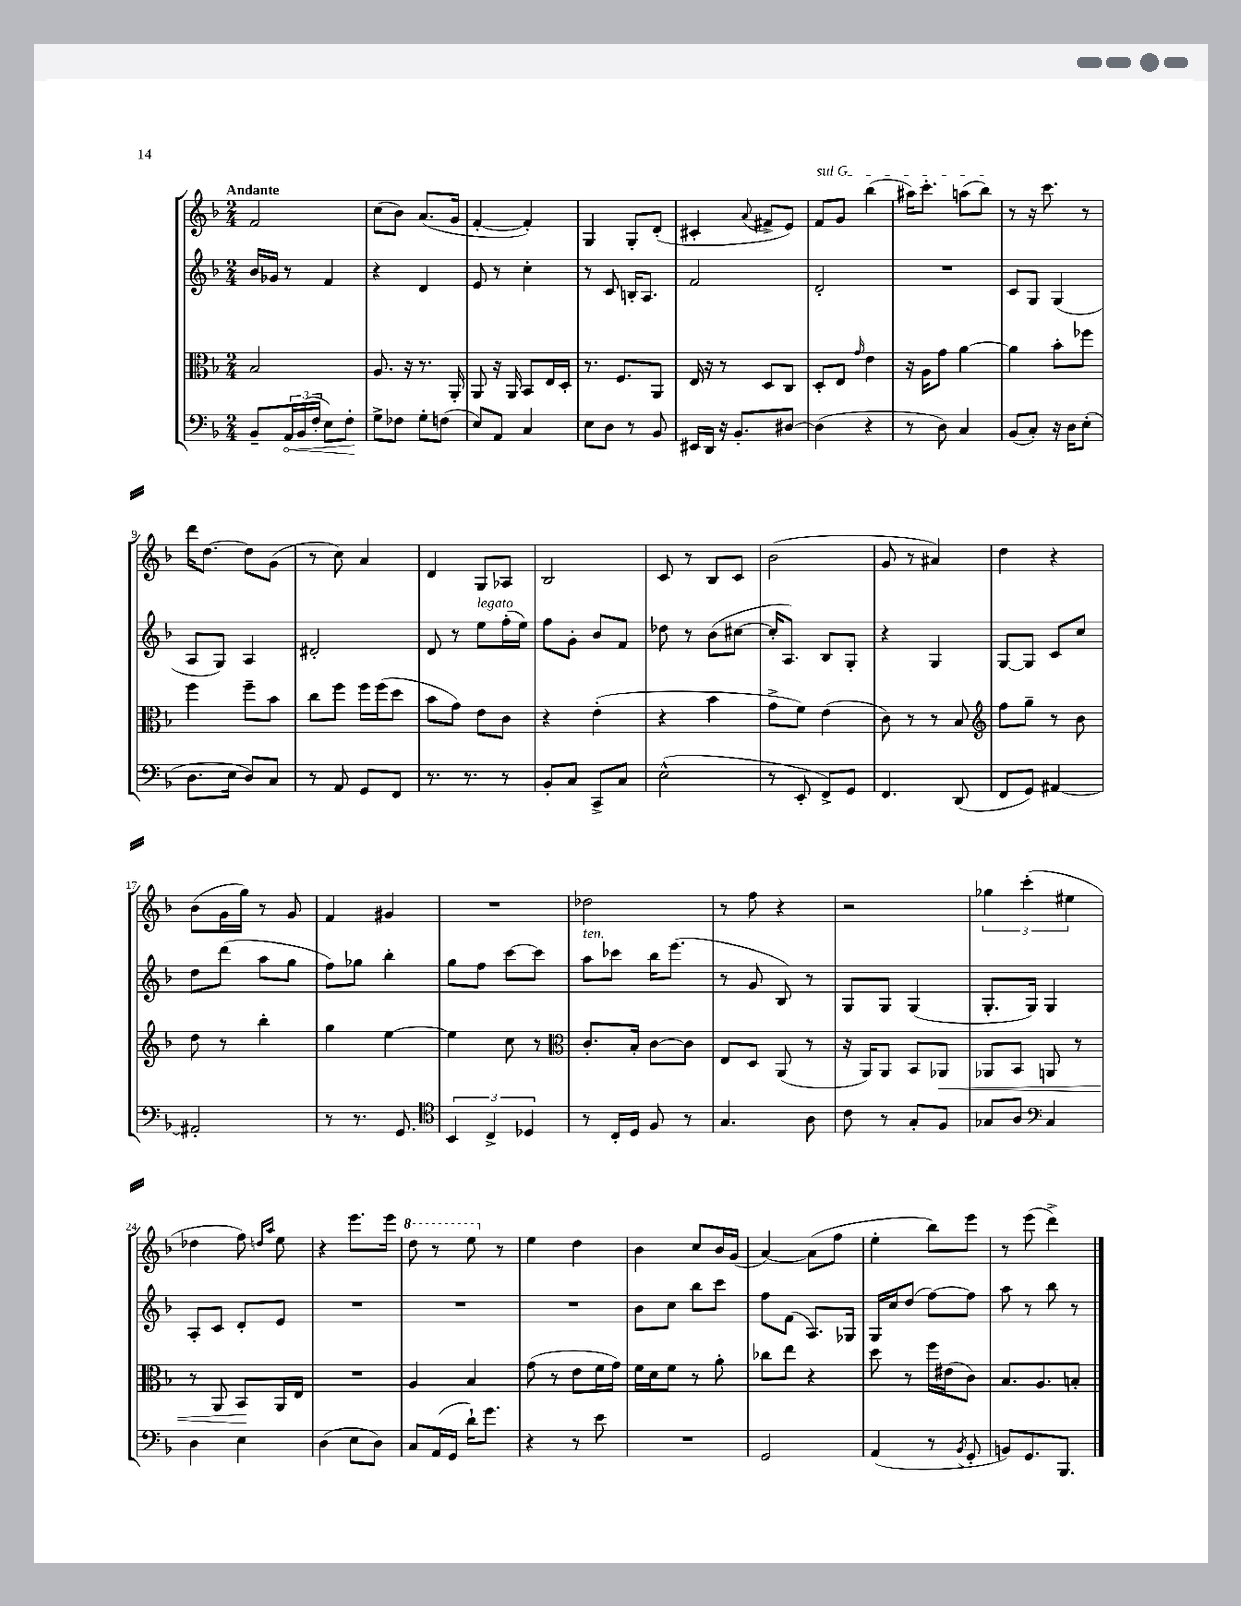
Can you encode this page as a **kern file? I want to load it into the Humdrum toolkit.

**kern	**dynam	**kern	**dynam	**kern	**kern
*part4	*part4	*part3	*part3	*part2	*part1
*staff4	*staff4	*staff3	*staff3	*staff2	*staff1
*clefF4	*	*clefC3	*	*clefG2	*clefG2
*k[b-]	*	*k[b-]	*	*k[b-]	*k[b-]
*M2/4	*	*M2/4	*	*M2/4	*M2/4
=1	=1	=1	=1	=1	=1
!	!	!	!	!	!LO:TX:a:B:t=Andante
8BB-~/L	.	2B-/	.	16b-/LL	2f/
.	.	.	.	16g-X/JJ	.
!	!LO:HP:b	!	!	!	!
24AA/L	<	.	.	8r	.
(24BB-/	.	.	.	.	.
24F'/JJ	.	.	.	.	.
8E\L)	.	.	.	4f/	.
8F'\J	.	.	.	.	.
.	[	.	.	.	.
=2	=2	=2	=2	=2	=2
8G^\L	.	8.A/	.	4r	(8cc\L
8F-X\J	.	.	.	.	8b-\J)
.	.	16r	.	.	.
8G'\L	.	8.r	.	4d/	(8.a/L
(8Fn\J	.	.	.	.	.
.	.	16AA'/	.	.	16g/Jk
=3	=3	=3	=3	=3	=3
8E/L)	.	8AA/	.	8e/	[4f'/
8AA/J	.	16r	.	8r	.
.	.	16AA/	.	.	.
4C/	.	8BB-/L	.	4cc'\	4f'/])
.	.	16E/L	.	.	.
.	.	16D'/JJ	.	.	.
=4	=4	=4	=4	=4	=4
8E\L	.	8.r	.	8r	4G/
8D\J	.	.	.	8c/	.
.	.	8.F/L	.	.	.
8r	.	.	.	16Bn'/KL	8G'/L
.	.	.	.	8.A/J	.
8BB-/	.	8AA/J	.	.	(8d'/J
=5	=5	=5	=5	=5	=5
16EE#X/LL	.	16E/	.	2f/	4c#X'/
16DD/JJ	.	16r	.	.	.
16r	.	8r	.	.	.
8.BB-'/L	.	.	.	.	.
.	.	.	.	.	8qqa/
.	.	8D/L	.	.	8f#X^/L
[8D#X/J	.	8C/J	.	.	8e/J)
=6	=6	=6	=6	=6	=6
!	!	!	!	!	!LO:TX:a:i:t=sul G
(4D#\]	.	8D'/L	.	2d'/	8f/L
.	.	8E/J	.	.	8g/J
.	.	16qqg/	.	.	.
4r	.	4e\	.	.	(4bb-\
=7	=7	=7	=7	=7	=7
8r	.	16r	.	2r	16aa#X\KL)
.	.	16A\KL	.	.	8.ccc'\J
8D\)	.	8g\J	.	.	.
4C/	.	[4a\	.	.	(8aan\L
.	.	.	.	.	8bb-\J)
=8	=8	=8	=8	=8	=8
(8BB-/L	.	4a\]	.	8c/L	8r
8C'/J)	.	.	.	8G/J	16r
.	.	.	.	.	8.ccc\
16r	.	8b-'\L	.	(4G/	.
16D\KL	.	.	.	.	.
(8E'\J	.	8ff-X\J	.	.	8r
!!LO:LB:g=z
=9	=9	=9	=9	=9	=9
8.D\L	.	4ff\	.	8A/L	16ddd\KL
.	.	.	.	.	[8.dd\J
.	.	.	.	8G/J)	.
16E\Jk	.	.	.	.	.
8D/L)	.	8ff~\L	.	4A/	8dd\L]
8C/J	.	8b-\J	.	.	(8g\J
=10	=10	=10	=10	=10	=10
8r	.	8cc\L	.	2d#X'/	8r
8AA/	.	8ff\J	.	.	8cc\)
8GG/L	.	16ff\LL	.	.	4a/
.	.	(16ff\J	.	.	.
8FF/J	.	8dd\J	.	.	.
=11	=11	=11	=11	=11	=11
8.r	.	8b-\L	.	8d/	4d/
.	.	8g\J)	.	8r	.
8.r	.	.	.	.	.
!	!	!	!	!LO:TX:a:i:t=legato	!
.	.	8e\L	.	8ee\L	8G/L
8r	.	8c\J	.	(16ff'\L	8A-X/J
.	.	.	.	16ee\JJ)	.
=12	=12	=12	=12	=12	=12
8BB-'/L	.	4r	.	8ff\L	2B-/
8C/J	.	.	.	8g'\J	.
8CC^/L	.	(4e'\	.	8b-/L	.
8C/J	.	.	.	8f/J	.
=13	=13	=13	=13	=13	=13
(2E^^\	.	4r	.	8dd-X\	8c/
.	.	.	.	8r	8r
.	.	4b-\	.	(8b-\L	8B-/L
.	.	.	.	[8cc#X\J	8c/J
=14	=14	=14	=14	=14	=14
8r	.	8g^\L	.	16cc#'/KL]	(2b-\
.	.	.	.	8.A/J)	.
8EE'/	.	8f\J)	.	.	.
8FF^/L)	.	(4e\	.	8B-/L	.
8GG/J	.	.	.	8G'/J	.
=15	=15	=15	=15	=15	=15
4.FF/	.	8c\)	.	4r	8g/
.	.	8r	.	.	8r
.	.	8r	.	4G/	4a#X/)
(8DD/	.	8B-/	.	.	.
=16	=16	=16	=16	=16	=16
*	*	*clefG2	*	*	*
8FF/L	.	8ff\L	.	[8G/L	4dd\
8GG/J)	.	8gg~\J	.	8G/J]	.
[4AA#X/	.	8r	.	8c/L	4r
.	.	8b-\	.	8cc/J	.
!!LO:LB:g=z
=17	=17	=17	=17	=17	=17
2AA#X'/]	.	8dd\	.	8dd\L	(8b-\L
.	.	8r	.	(8ddd\J	16g\L
.	.	.	.	.	16gg\JJ)
.	.	4bb-'\	.	8aa\L	8r
.	.	.	.	8gg\J	8g/
=18	=18	=18	=18	=18	=18
8r	.	4gg\	.	8ff\L)	4f/
8.r	.	.	.	8gg-X\J	.
.	.	[4ee\	.	4bb-'\	4g#X/
8.GG/	.	.	.	.	.
=19	=19	=19	=19	=19	=19
*clefC4	*	*	*	*	*
6BB-/	.	4ee\]	.	8gg\L	2r
.	.	.	.	8ff\J	.
6C^/	.	.	.	.	.
.	.	8cc\	.	[8ccc\L	.
6D-X/	.	.	.	.	.
.	.	8r	.	8ccc\J]	.
=20	=20	=20	=20	=20	=20
*	*	*clefC3	*	*	*
!	!	!	!	!LO:TX:a:i:t=ten.	!
8r	.	8.c'/L	.	8aa\L	2dd-X\
16C'/LL	.	.	.	8ccc-X\J	.
16D/JJ	.	16B-'/Jk	.	.	.
8F/	.	[8c\L	.	16bb-\KL	.
.	.	.	.	(8.eee\J	.
8r	.	8c\J]	.	.	.
=21	=21	=21	=21	=21	=21
4.G/	.	8E/L	.	8r	8r
.	.	8D/J	.	8g/	8ff\
.	.	(8AA/	.	8B-/)	4r
8A\	.	8r	.	8r	.
=22	=22	=22	=22	=22	=22
8c\	.	16r	.	8G/L	2r
.	.	16AA/KL)	.	.	.
8r	.	8AA/J	.	8G/J	.
8G'/L	.	8BB-/L	.	(4G/	.
!	!	!	!LO:HP:b	!	!
8F/J	.	8AA-X/J	<	.	.
=23	=23	=23	=23	=23	=23
8G-X/L	.	8AA-X/L	.	8.G'/L	6gg-X\
8A/J	.	8BB-/J	.	.	.
.	.	.	.	.	(6ccc'\
.	.	.	.	16G/Jk)	.
*clefF4	*	*	*	*	*
4C/	.	8AAn/	.	4G/	.
.	.	.	.	.	6ee#X\
.	.	8r	.	.	.
!!LO:LB:g=z
=24	=24	=24	=24	=24	=24
4D\	.	8r	.	8A'/L	4dd-X\
.	.	8AA/	.	8c/J	.
4E\	.	8BB-/L	.	8d'/L	8ff\)
.	.	.	.	.	16qqddn/LL
.	.	.	.	.	16qqaa/JJ
.	.	16AA/L	[	8e/J	8ee\
.	.	16E/JJ	.	.	.
=25	=25	=25	=25	=25	=25
(4D\	.	2r	.	2r	4r
8E\L	.	.	.	.	8.eee\L
8D\J)	.	.	.	.	.
.	.	.	.	.	16eee\Jk
=26	=26	=26	=26	=26	=26
*	*	*	*	*	*8va
8C/L	.	4A/	.	2r	8ddd\
(16AA/L	.	.	.	.	8r
16GG/JJ	.	.	.	.	.
16d`\KL)	.	4B-/	.	.	8eee\
8.g\J	.	.	.	.	.
*	*	*	*	*	*X8va
.	.	.	.	.	8r
=27	=27	=27	=27	=27	=27
4r	.	(8g\	.	2r	4ee\
.	.	8r	.	.	.
8r	.	8e\L	.	.	4dd\
8e\	.	16f\L	.	.	.
.	.	16g\JJ)	.	.	.
=28	=28	=28	=28	=28	=28
2r	.	16f\LL	.	8b-\L	4b-\
.	.	16d\J	.	.	.
.	.	8f\J	.	8cc\J	.
.	.	8r	.	8bb-\L	8cc/L
.	.	8a'\	.	8ccc\J	16b-/L
.	.	.	.	.	(16g/JJ
=29	=29	=29	=29	=29	=29
2GG/	.	8cc-X\L	.	8ff\L	[4a/)
.	.	8ee\J	.	(8f\J	.
.	.	4r	.	8.A/L)	(8a\L]
.	.	.	.	.	8ff\J
.	.	.	.	16G-X/Jk	.
=30	=30	=30	=30	=30	=30
(4AA/	.	8dd\	.	16G/LL	4ee'\
.	.	.	.	16cc/J	.
.	.	8r	.	(8dd/J	.
8r	.	16ff\LL	.	[8ff\L)	8bb-\L)
.	.	(16e#X\J	.	.	.
8qBB-/	.	.	.	.	.
8GG'/	.	8c\J)	.	8ff\J]	8eee\J
=31	=31	=31	=31	=31	=31
8BBn/L)	.	8.B-/L	.	8aa\	8r
8.GG/	.	.	.	8r	(8eee\
.	.	8.A/	.	.	.
.	.	.	.	8bb-\	4ddd^\)
8.BBB-/J	.	.	.	.	.
.	.	8Bn'/J	.	8r	.
==	==	==	==	==	==
*-	*-	*-	*-	*-	*-
